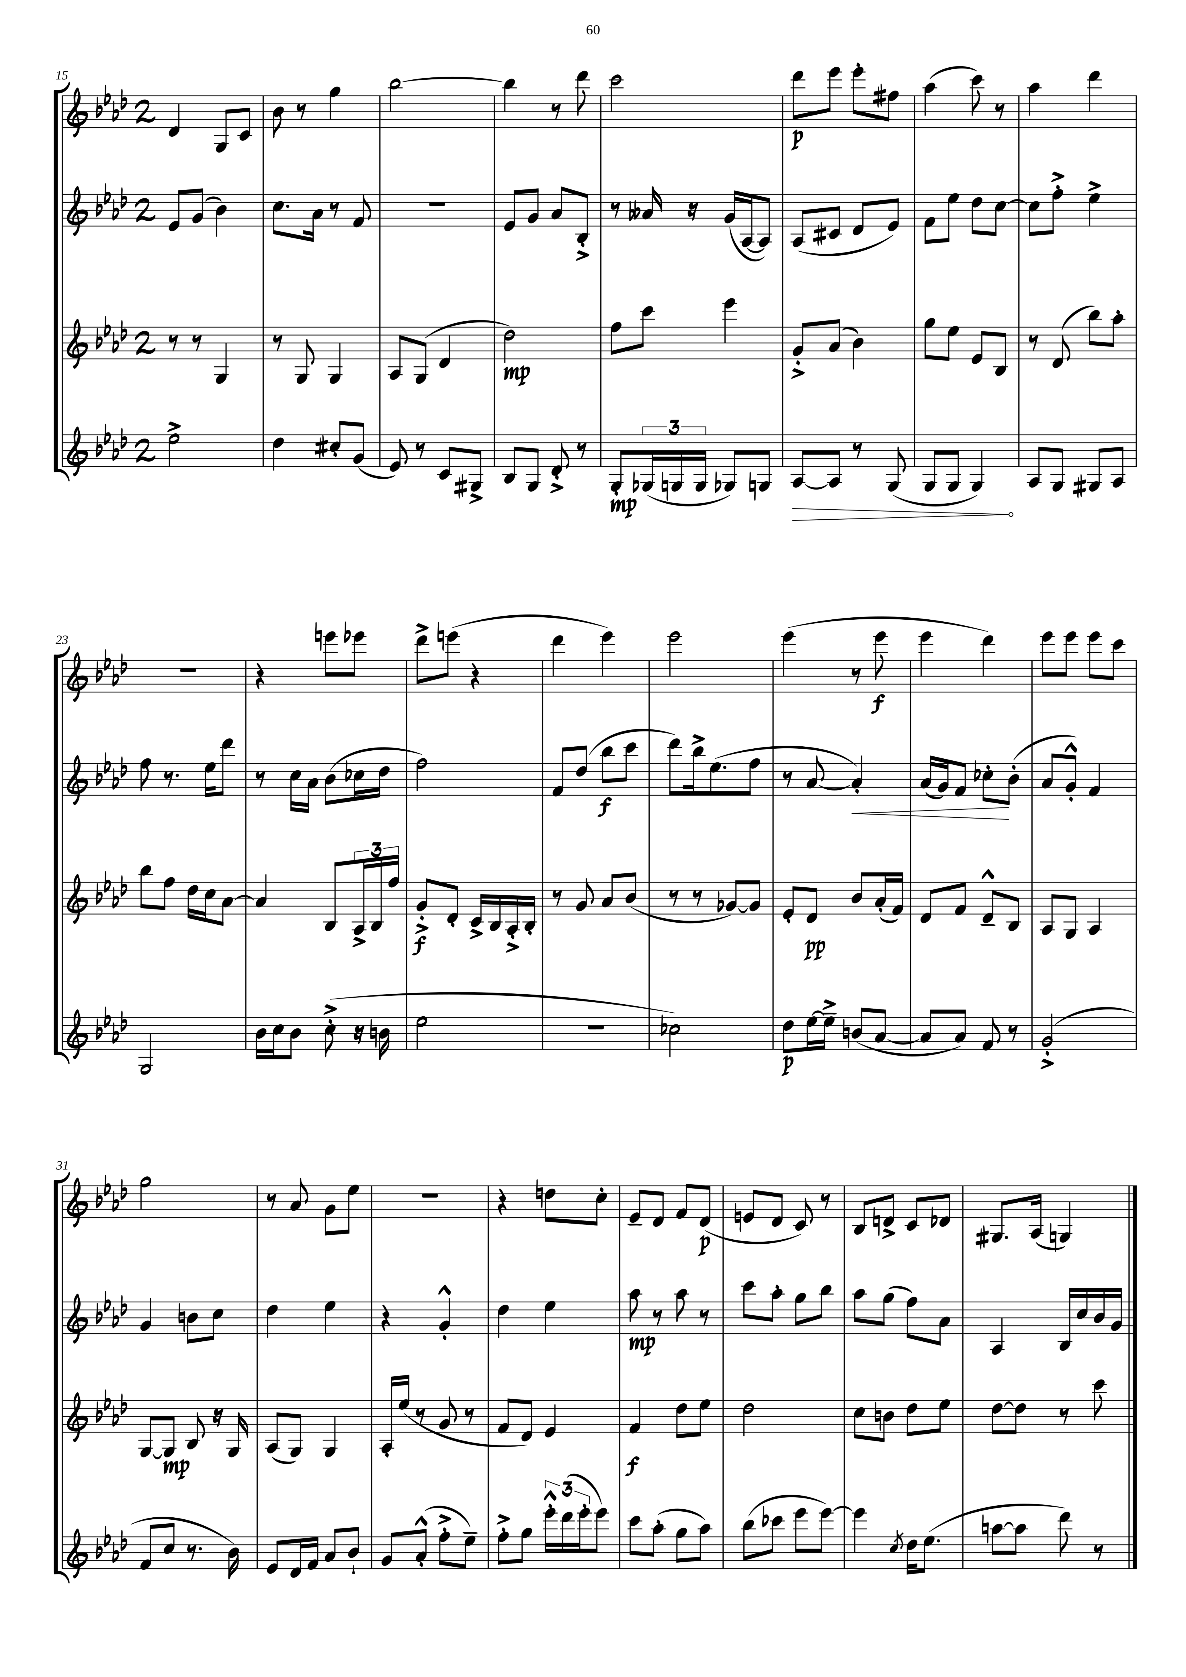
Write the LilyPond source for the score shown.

<<
\new StaffGroup <<
\new Staff = "s0" {
    \clef treble \key aes \major \once \override Staff.TimeSignature.style = #'single-digit \time 2/4
    des'4 g8 c'8 |
    bes'8 r8 g''4 |
    bes''2~ |
    bes''4 r8 des'''8 |
    c'''2 |
    des'''8\p ees'''8 ees'''8-. fis''8 |
    aes''4( c'''8) r8 |
    aes''4 des'''4 |
    r2 |
    r4 e'''8 ees'''8 |
    des'''8-> e'''8( r4 |
    des'''4 ees'''4) |
    ees'''2 |
    ees'''4( r8 ees'''8\f |
    ees'''4 des'''4) |
    ees'''8 ees'''8 ees'''8 c'''8 |
    g''2 |
    r8 aes'8 g'8 ees''8 |
    r2 |
    r4 d''8 c''8-. |
    ees'8-- des'8 f'8 des'8\p( |
    e'8 des'8 c'8) r8 |
    bes8 d'8-> c'8 des'8 |
    gis8. aes16( g4) \bar "|." |
}
\new Staff = "s1" {
    \clef treble \key aes \major \once \override Staff.TimeSignature.style = #'single-digit \time 2/4
    ees'8 g'8( bes'4) |
    c''8. aes'16 r8 f'8 |
    R2 |
    ees'8 g'8 aes'8 bes8-.-> |
    r8 aeses'16 r16 g'16( aes16~ aes8) |
    aes8( cis'8 des'8 ees'8) |
    f'8 ees''8 des''8 c''8~ |
    c''8 f''8-.-> ees''4-> |
    f''8 r8. ees''16 des'''8 |
    r8 c''16 aes'16 bes'8( ces''16 des''16 |
    f''2) |
    f'8 des''8( bes''8\f c'''8 |
    des'''8) bes''16-> ees''8.( f''8 |
    r8 aes'8~ aes'4-.\<) |
    aes'16( g'16) f'8 ces''8-.\! bes'8-.( |
    aes'8 g'8-.-^) f'4 |
    g'4 b'8 c''8 |
    des''4 ees''4 |
    r4 g'4-.-^ |
    des''4 ees''4 |
    aes''8\mp r8 aes''8 r8 |
    c'''8 aes''8-. g''8 bes''8 |
    aes''8 g''8( f''8) aes'8 |
    aes4 bes16 c''16 bes'16 g'16 \bar "|." |
}
\new Staff = "s2" {
    \clef treble \key aes \major \once \override Staff.TimeSignature.style = #'single-digit \time 2/4
    r8 r8 g4 |
    r8 g8 g4 |
    aes8 g8( des'4 |
    des''2\mp) |
    f''8 c'''8 ees'''4 |
    g'8-.-> aes'8( bes'4) |
    g''8 ees''8 ees'8 bes8 |
    r8 des'8( bes''8) aes''8-. |
    bes''8 f''8 des''16 c''16 aes'8~ |
    aes'4 bes8 \tuplet 3/2 { aes16-> bes16 f''16 } |
    g'8-.->\f des'8-. c'16-> bes16 aes16-.-> bes16-. |
    r8 g'8 aes'8 bes'8( |
    r8 r8 ges'8~) ges'8 |
    ees'8-. des'8\pp bes'8 aes'16-.( f'16) |
    des'8 f'8 des'8---^ bes8 |
    aes8 g8 aes4 |
    g8~ g8\mp bes8 r16 g16 |
    aes8( g8) g4 |
    aes16-. ees''16( r8 g'8 r8 |
    f'8 des'8) ees'4 |
    f'4\f des''8 ees''8 |
    des''2 |
    c''8 b'8 des''8 ees''8 |
    des''8~ des''8 r8 c'''8 \bar "|." |
}
\new Staff = "s3" {
    \clef treble \key aes \major \once \override Staff.TimeSignature.style = #'single-digit \time 2/4
    ees''2-> |
    des''4 cis''8-. g'8( |
    ees'8) r8 c'8 gis8-> |
    bes8 g8 des'8-.-> r8 |
    g8-.\mp \tuplet 3/2 { ges16( g16 g16 } ges8) g8 |
    \once \override Hairpin.circled-tip = ##t aes8~\> aes8 r8 g8( |
    g8 g8 g4\!) |
    aes8 g8 gis8 aes8 |
    g2 |
    bes'16 c''16 bes'8 c''8-.->( r16 b'16 |
    ees''2 |
    R2 |
    ces''2) |
    des''8\p ees''16~ ees''16---> b'8( aes'8~ |
    aes'8 aes'8) f'8 r8 |
    g'2-.->( |
    f'8 c''8 r8. bes'16) |
    ees'8 des'16 f'16 aes'8 bes'8-! |
    g'8 aes'8-.-^( f''8-.-> ees''8--) |
    f''8-.-> g''8 \tuplet 3/2 { ees'''16-.-^ des'''16( ees'''16-. } ees'''8) |
    c'''8 aes''8-.( g''8 aes''8) |
    bes''8( ces'''8 ees'''8 ees'''8~) |
    ees'''4 \acciaccatura { c''8 } des''16 ees''8.( |
    a''8~ a''8 des'''8) r8 \bar "|." |
}
>>
>>
\layout { \context { \Score currentBarNumber = #15 } }
